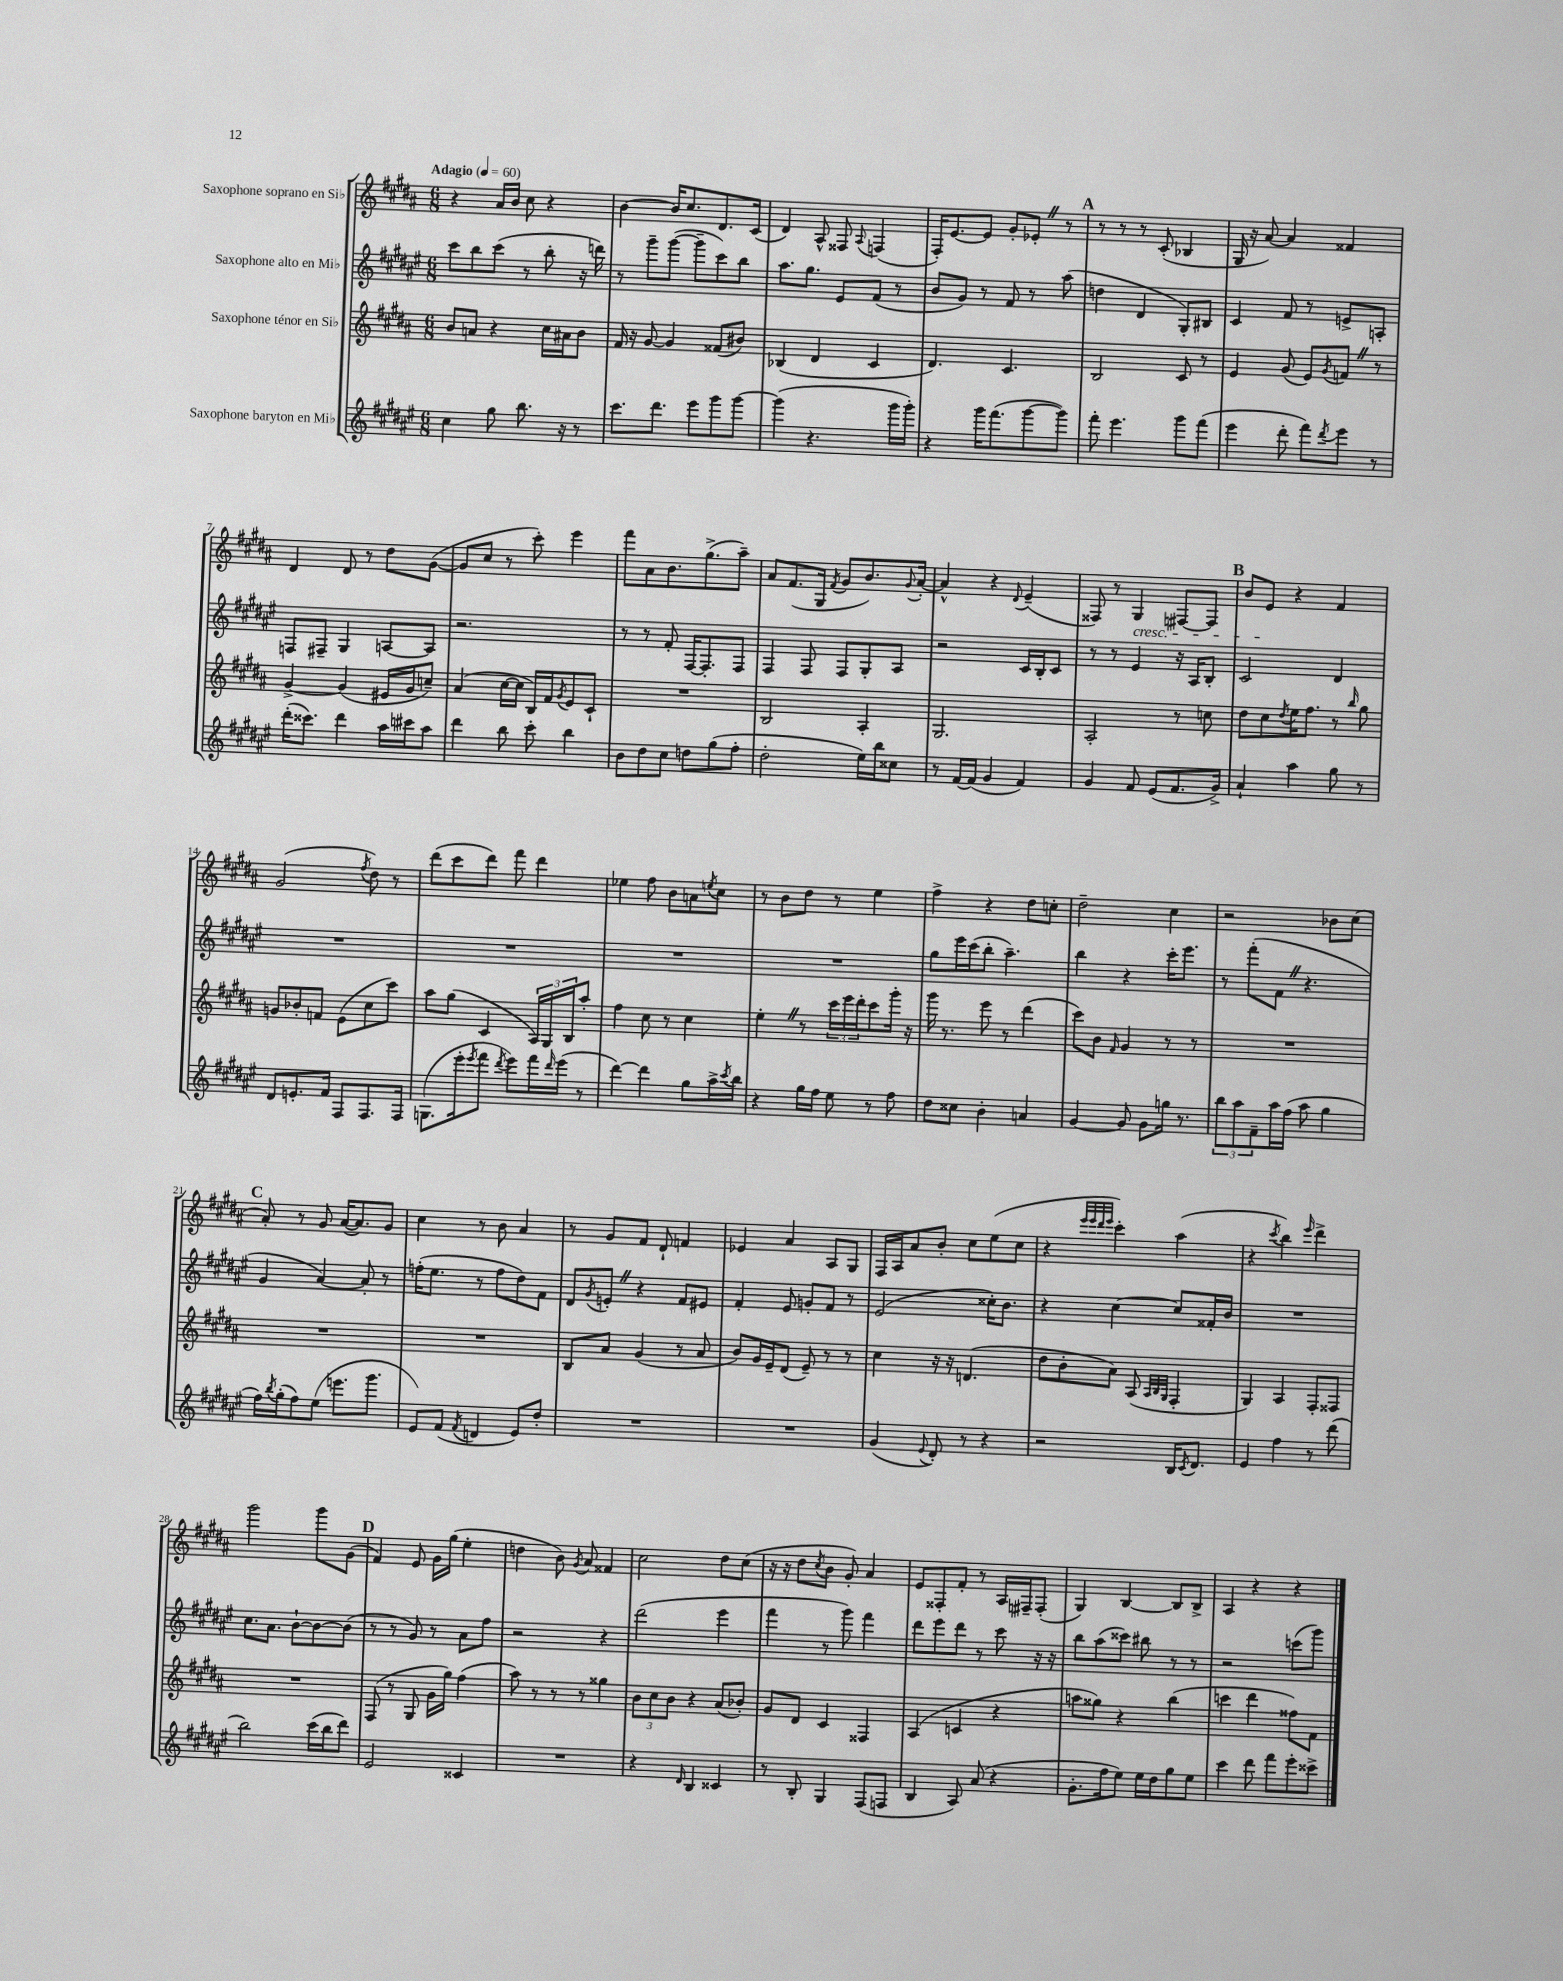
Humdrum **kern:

**kern	**kern	**kern	**kern
*part4	*part3	*part2	*part1
*staff4	*staff3	*staff2	*staff1
*I"Saxophone baryton en Mi♭	*I"Saxophone ténor en Si♭	*I"Saxophone alto en Mi♭	*I"Saxophone soprano en Si♭
*clefG2	*clefG2	*clefG2	*clefG2
*k[f#c#g#d#a#e#]	*k[f#c#g#d#a#]	*k[f#c#g#d#a#e#]	*k[f#c#g#d#a#]
*M6/8	*M6/8	*M6/8	*M6/8
*MM60	*MM60	*MM60	*MM60
=1	=1	=1	=1
!	!	!	!LO:TX:a:B:t=Adagio
4cc#\	8b/L	8ccc#\L	4r
.	8an/J	8bb\	.
8gg#\	4r	(8ccc#\J	16a#/LL
.	.	.	16b/JJ
8.bb\	.	8r	8cc#\
.	16cc#\LL	8bb'\	4r
16r	16a#X\J	.	.
8r	8b\J	16r	.
.	.	16dddn\)	.
=2	=2	=2	=2
8.ccc#\L	16f#/	8r	[4b\
.	16r	.	.
.	[8g#/	8ggg#~\L	.
8.ddd#\J	.	.	.
.	4g#/]	([8ggg#\J	16b/KL]
.	.	.	8.cc#/
8eee#\L	.	8ggg#~\L]	.
8ggg#\	(8f##X/L	8ccc#\)	8.d#/
[8ggg#\J	8b#X/J)	8bb\J	.
.	.	.	(16c#/Jk
=3	=3	=3	=3
(4ggg#\]	(4B-X/	8.aa#\L	4d#/)
.	.	8.gg#\J	.
4.r	4d#/	.	8A#^^/
.	.	8e#/L	8F##X/
.	.	.	8qqA#/
.	4c#/	(8f#/J	(4Fn/
16ggg#\LL	.	8r	.
16ggg#'\JJ)	.	.	.
=4	=4	=4	=4
4r	4.d#/)	8b/L	16F#'/KL)
.	.	.	[8.e/
.	.	8g#/J)	.
16ggg#\KL	.	8r	8e/J]
(8.fff#\	.	.	.
.	4.c#/	8f#/	8g#'/L
[8ggg#\	.	8r	8e-X'Z/J
8ggg#\J])	.	(8aa#\	8r
!!LO:REH:place=s1:t=A
=5	=5	=5	=5
8fff#'\	2B/	4ddn\	8r
4.eee#\	.	.	8r
.	.	4d#/	8r
.	.	.	(8c#'/
8ggg#\L	8c#/	8G#'/L)	4B-X/
(8fff#\J	8r	8B#X/J	.
=6	=6	=6	=6
4eee#\	4e/	4c#/	16G#/
.	.	.	16r
.	.	.	[8a#/)
8ddd#'\	(8g#/	8f#/	4a#/]
8fff#\L)	8e/L)	8r	.
8qddd#/	8qg#/	.	.
8eee#\J	8fnZ/J	8en^/L	4f##X/
8r	8r	8An'/J	.
!!LO:LB:g=z
=7	=7	=7	=7
(16ddd#'\KL	[4g#^/	8Fn/L	4d#/
8.ccc##X\J)	.	.	.
.	.	8F#X~/J	.
4ddd#\	(4g#/]	4G#/	8d#/
.	.	.	8r
16aa#\LL	16e#X/LL	[8An/L	8dd#\L
16ccc#X\J	16g#/J	.	.
8aa#\J	8ccn~/J)	8A/J]	([8g#\J
=8	=8	=8	=8
4ddd#\	(4a#/	2.r	8g#/L]
.	.	.	8cc#/J
8bb\	[16cc#\LL	.	8r
.	16cc#\JJ]	.	.
8ccc#'\	16B/LL)	.	8ccc#'\)
.	16f#/J	.	.
.	8qg#/	.	.
4bb\	8e/	.	4eee\
.	8c#`/J	.	.
=9	=9	=9	=9
8b\L	2.r	8r	8fff#\L
8dd#\	.	8r	8a#\
8cc#\J	.	8f#'/	8.b\
8ddn\L	.	[16F#/KL	.
.	.	8.F#'/]	(8.gg#^\
(8gg#\	.	.	.
8ff#'\J	.	8F#/J	8aa#~\J)
=10	=10	=10	=10
2dd#'\	2B/	4F#/	8a#/L
.	.	.	(8.f#/
.	.	8F#/	.
.	.	.	16G#/Jk
.	.	.	8qf#/
.	.	8F#/L	8g#/L
16ee#\LL)	4A#'/	8G#'/	8.b/)
16bb\J	.	.	.
8cc##X\J	.	8A#/J	.
.	.	.	8qqg#/
.	.	.	[16a#'/Jk
=11	=11	=11	=11
8r	2.G#/	2r	4a#^^/]
[16f#/LL	.	.	.
(16f#/JJ]	.	.	.
4g#/	.	.	4r
.	.	.	8qqd#/
4f#/)	.	16c#/LL	(4e~/
.	.	16B'/J	.
.	.	8c#/J	.
=12	=12	=12	=12
4g#/	2A#'/	8r	8F##X/)
.	.	8r	8r
!	!	!	!LO:TX:b:i:t=cresc.
8f#/	.	4e#/	4G#/
(8e#/L	.	.	.
8.f#/	8r	16r	[8F#X/L
.	.	16A#/KL	.
.	8ccn\	8B'/J	8F#/J]
16g#^/Jk)	.	.	.
!!LO:REH:place=s1:t=B
=13	=13	=13	=13
4a#`/	8dd#\L	2c#/	8b/L
.	8cc#\	.	8e/J
.	8qdd#/	.	.
4aa#\	16ee\K	.	4r
.	8.ff#\J	.	.
8gg#\	8r	4d#/	4f#/
.	16qqbb/	.	.
8r	8gg#\	.	.
!!LO:LB:g=z
=14	=14	=14	=14
8d#/L	8gn/L	2.r	(2g#/
8.en'/	8b-X'/	.	.
.	8fn/J	.	.
16f#/Jk	.	.	.
8F#/L	(8e\L	.	.
.	.	.	8qff#/
8.F#/	8cc#\	.	8dd#\)
.	8ccc#\J)	.	8r
16F#/Jk	.	.	.
=15	=15	=15	=15
(8.Gn\L	8aa#\L	2.r	(8ddd#\L
.	(8gg#\J	.	8ccc#\
16eee#'\k	.	.	.
8qeee#/	.	.	.
8fff#\J	4c#/	.	8ddd#\J)
8qddd#/	.	.	.
8eee#\L)	.	.	8fff#\
16fff#\L	24A#/LL)	.	4ddd#\
.	24G#/	.	.
16qqddd#/	.	.	.
(16eee#\JJ	.	.	.
.	24B/J	.	.
8r	8aa#'/J	.	.
=16	=16	=16	=16
[4ddd#\)	4ff#\	2.r	4ee-X\
4ddd#\]	8cc#\	.	8ff#\
.	8r	.	8b\L
8gg#\L	4cc#\	.	8an\
.	.	.	8qeen/
16aa#^\L	.	.	8cc#\J
8qccc#/	.	.	.
16bb\JJ	.	.	.
=17	=17	=17	=17
4r	4ee'Z\	2.r	8r
.	.	.	8b\L
16gg#\LL	8r	.	8dd#\J
16ff#\JJ	.	.	.
8ee#\	24ccc#\LL	.	8r
.	24eee\	.	.
.	24ddd#'\J	.	.
8r	8ccc#\	.	4ee\
8ff#\	16ggg#'\Jk	.	.
.	16r	.	.
=18	=18	=18	=18
8dd#\L	16ggg#\	8gg#\L	4ff#^\
.	8.r	.	.
8cc##X\J	.	16eee#\L	.
.	.	(16ccc#\J	.
4b'\	8eee\	8bb'\J	4r
.	8r	4.aa#~\)	.
4an/	(4ddd#\	.	8dd#\L
.	.	.	8ccn'\J
=19	=19	=19	=19
[4g#/	8ccc#\L)	4bb\	2dd#~\
.	8b\J	.	.
.	16qqf#/	.	.
8g#/]	4g#/	4r	.
8g#\L	.	.	.
16ggn\Jk	8r	16ccc#'\KL	4cc#\
8.r	.	8.eee#\J	.
.	8r	.	.
=20	=20	=20	=20
12bb\L	2.r	8r	2r
12aa#\	.	.	.
.	.	(8fff#'\L	.
12f#~\	.	.	.
16aa#\L	.	8f#Z\J	.
(16ff#\JJ	.	.	.
8aa#\	.	4.r	.
4gg#\	.	.	8b-X\L
.	.	.	(8cc#\J
!!LO:LB:g=z
!!LO:REH:place=s1:t=C
=21	=21	=21	=21
16ff#\LL)	2.r	4g#/	8a#'/)
8qbb/	.	.	.
(16gg#'\J	.	.	.
8ff#\)	.	.	8r
(8ee#\J	.	[4a#/)	8g#/
8.eeen\L	.	.	([16a#/KL
.	.	.	8.a#/])
.	.	8a#'/]	.
8.ggg#\J	.	.	.
.	.	8r	8g#/J
=22	=22	=22	=22
8e#/L)	2.r	(16ffn'\KL	4cc#\
.	.	8.ee#\J	.
(8f#/J	.	.	.
8qf#/	.	.	.
4dn/	.	8r	8r
.	.	8ff\L	8b\
8e#/L)	.	8dd#\)	4a#/
8dd#'/J	.	8f#\J	.
=23	=23	=23	=23
2.r	8B/L	8d#/L	8r
.	.	8qg#/	.
.	8a#/J	8en'Z/J	8g#/L
.	(4g#/	4r	8f#/J
.	.	.	8d#`/
.	8r	8f#/L	4fn/
.	8a#/	8e#X/J	.
=24	=24	=24	=24
2.r	8b/L)	4f#'/	4e-X/
.	16g#/L	.	.
.	16e~/J	.	.
.	(8d#/J	8e#/	4a#/
.	8e~/)	8gn'/L	.
.	8r	8f#/J	8A#/L
.	8r	8r	8G#/J
=25	=25	=25	=25
(4g#/	4cc#\	(2e#/	16F#/LL
.	.	.	16A#/J
.	.	.	8a#/
8qqe#/	.	.	.
8d#'/)	16r	.	8b'/J
.	16r	.	.
8r	(4.dn/	.	8cc#\L
4r	.	16cc##X'\KL)	(8ee\
.	.	8.b\J	.
.	.	.	8cc#\J
=26	=26	=26	=26
2r	8dd#\L	4r	4r
.	8b'\	.	.
.	.	.	32qqeee/LLL
.	.	.	32qqeee/
.	.	.	32qqddd#/
.	.	.	32qqeee/JJJ
.	8a#\J)	[4cc#\	4ccc#'\)
.	(8A#/	.	.
.	32qqA#/LLL	.	.
.	32qqB/	.	.
.	32qqG#/JJJ	.	.
16B/KL	4F#'/	8cc#/L]	(4aa#\
8qc#/	.	.	.
8.d#/J	.	.	.
.	.	16f##X'/L	.
.	.	16b/JJ	.
=27	=27	=27	=27
4e#/	4G#/)	2.r	4r
.	.	.	8qccc#/
4ff#\	4A#/	.	4bb\)
.	.	.	16qqeee/
8r	8F#'/L	.	4ddd#^\
(8ddd#\	8F##X/J	.	.
!!LO:LB:g=z
=28	=28	=28	=28
2bb\)	2.r	8.cc#\L	2ggg#\
.	.	8.a#\J	.
.	.	[8b`\L	.
(16ccc#\LL	.	8b\_	8ggg#\L
16bb\J	.	.	.
8ddd#\J)	.	(8b\J]	(8g#\J
!!LO:REH:place=s1:t=D
=29	=29	=29	=29
2e#/	(8F#/	8r	4f#/)
.	8r	8r	.
.	8G#/	8g#/)	8e/
.	16g#\LL	8r	16g#\LL
.	16gg#\JJ)	.	(16gg#\JJ
4c##X/	(4ff#\	8a#\L	4ee'\
.	.	8ff#\J	.
=30	=30	=30	=30
2.r	8aa#\)	2r	4ddn\
.	8r	.	.
.	8r	.	8b\)
.	.	.	8qg#/
.	8r	.	8a#/
.	4gg##X\	4r	4f##X/
=31	=31	=31	=31
4r	12b\L	(2ddd#\	2cc#\
.	12cc#\	.	.
.	12b\J	.	.
16qqd#/	.	.	.
4B/	4r	.	.
4c##X/	(8a#/L	4eee#\	8dd#\L
.	8b-X'/J)	.	(8cc#\J
=32	=32	=32	=32
8r	8g#/L	4fff#\	16r
.	.	.	16r
8B'/	8d#/J	.	8dd#\L
.	.	.	8qcc#/
4G#/	4c#/	8r	8b\J
.	.	8ggg#\)	8g#'/)
(8F#/L	4F##X/	4fff#\	4a#/
8Fn/J	.	.	.
=33	=33	=33	=33
4B/	(4A#/	8ddd#\L	8e/L
.	.	8eee#\	8F##X'/
8A#/)	4cn/	8ddd#\J	8f#'/J
(8a#/	.	8r	8r
4r	4r	8ccc#\	16A#/LL
.	.	.	16F#X~/J
.	.	16r	(8F#'/J
.	.	16r	.
=34	=34	=34	=34
8.g#'\L	8aan\L	8bb\L	4G#/)
.	8gg##X\J)	(8aa#\	.
16ff#\k	.	.	.
8ee#\J)	4r	8ccc##X\J)	[4B/
16ee#\LL	.	8bb#X\	.
16dd#\J	.	.	.
8gg#\	(4bb\	8r	8B/L]
8ee#\J	.	8r	8B^/J
=35	=35	=35	=35
4ccc#\	4cccn\	2r	4A#/
8ddd#\	4ddd#\	.	4r
8fff#\L	.	.	.
8eee#'\	8ff##X\L)	(8cccn\L	4r
8ccc##X^\J	8f#\J	8ggg#\J)	.
==	==	==	==
*-	*-	*-	*-
